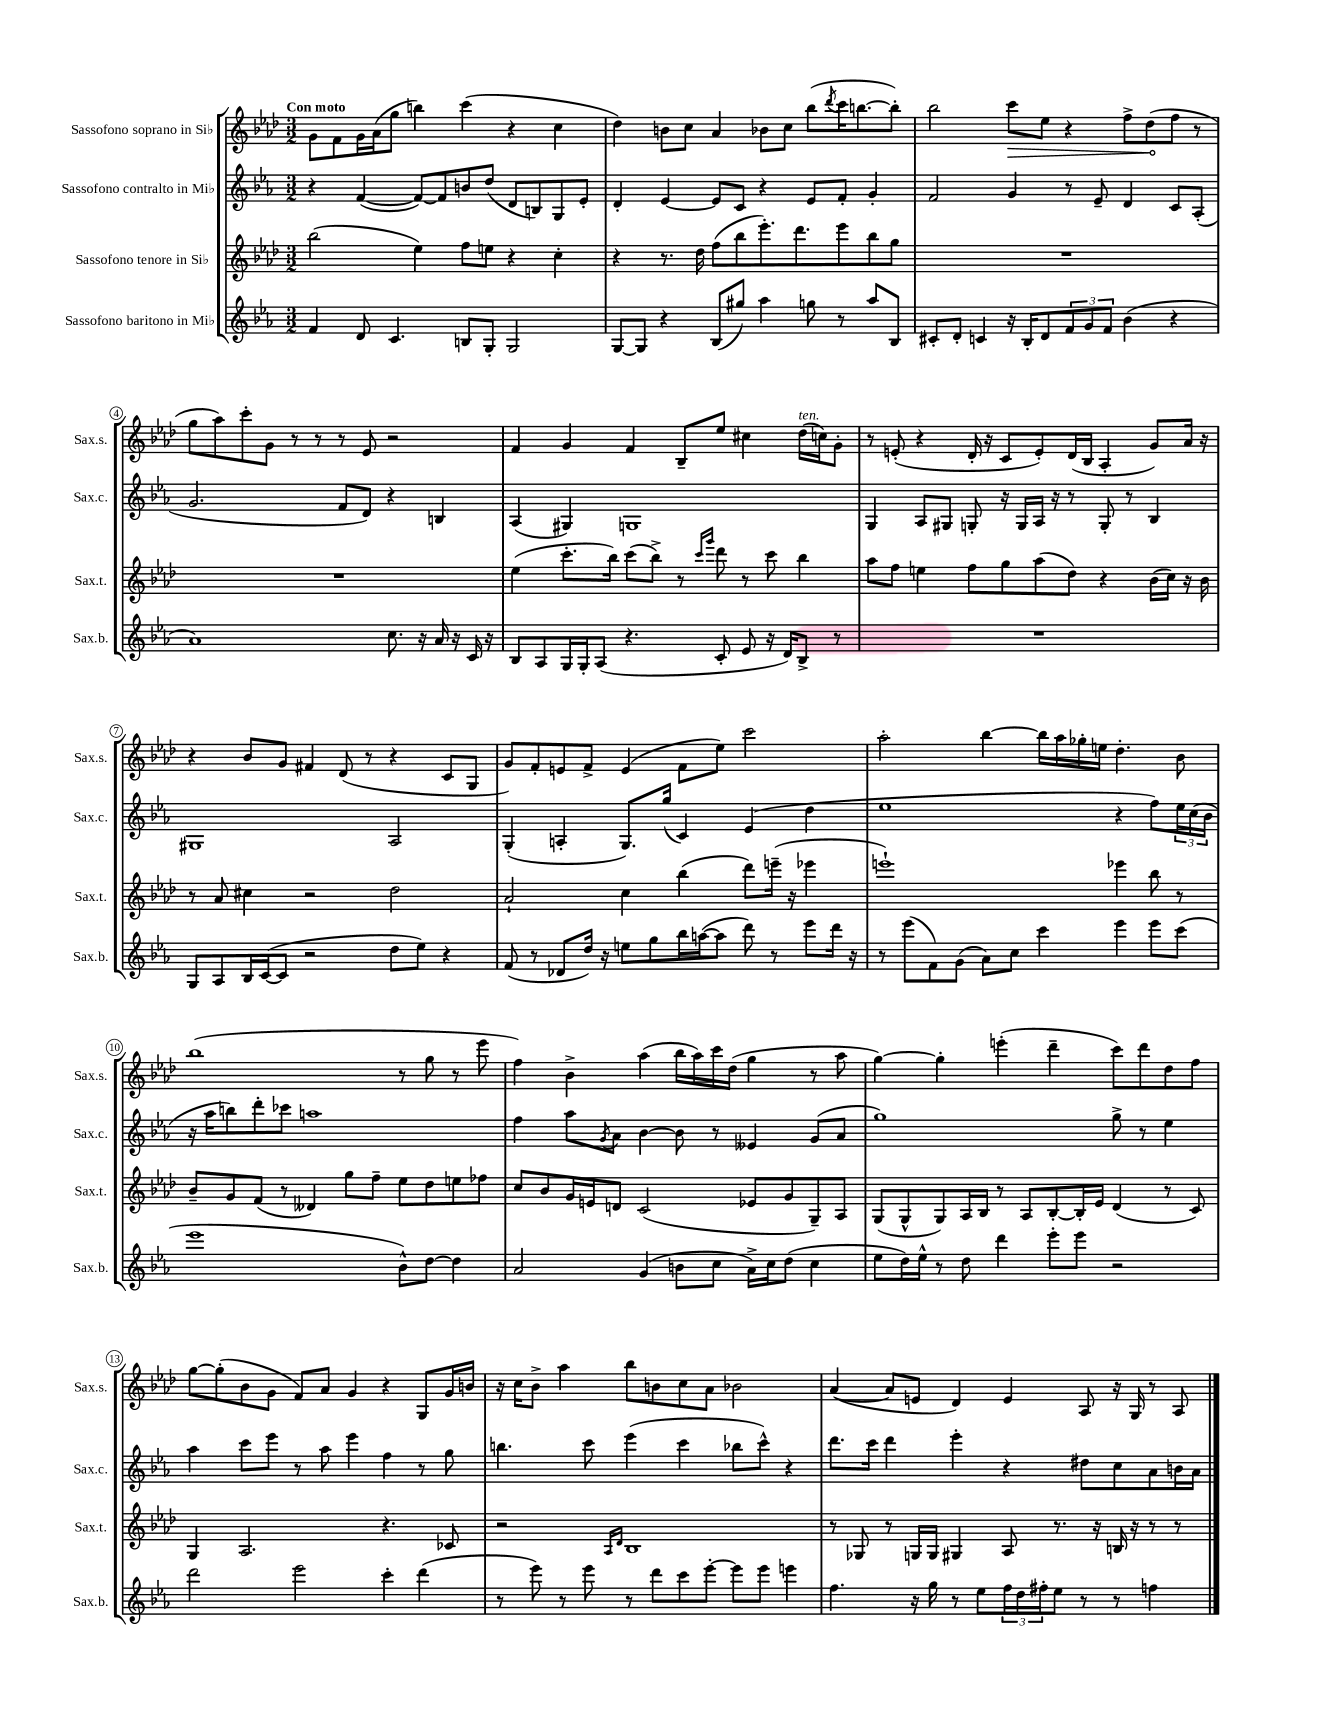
<<
\new StaffGroup <<
\new Staff = "s0" \with { instrumentName = "Sassofono soprano in Sib" shortInstrumentName = "Sax.s." } {
    \clef treble \key aes \major \numericTimeSignature \time 3/2 \tempo "Con moto"
    g'8 f'8 g'16 aes'16( g''8 b''4) c'''4( r4 c''4 |
    des''4) b'8 c''8 aes'4 bes'8 c''8 bes''8( \acciaccatura { des'''8 } c'''16 b''8.~ b''8-.) |
    bes''2 \once \override Hairpin.circled-tip = ##t c'''8\> ees''8 r4 f''8-> des''8\!( f''8 r8 |
    g''8 aes''8) c'''8-. g'8 r8 r8 r8 ees'8 r2 |
    f'4 g'4 f'4 bes8-- ees''8 cis''4 des''16^\markup { \italic "ten." }( c''16) g'8-. |
    r8 e'8-.( r4 des'16-. r16 c'8 e'8-.) des'16( bes16 aes4-. g'8) aes'16 r16 |
    r4 bes'8 g'8 fis'4 des'8( r8 r4 c'8 g8 |
    g'8) f'8-. e'8 f'8-> e'4( f'8 ees''8) c'''2 |
    aes''2-. bes''4~ bes''16 aes''16 ges''16-. e''16 des''4.-. bes'8 |
    bes''1( r8 g''8 r8 ees'''8 |
    f''4) bes'4-> aes''4( bes''16 aes''16) c'''16 des''16( g''4 r8 aes''8 |
    g''4~) g''4-. e'''4-.( des'''4-- c'''8) des'''8 des''8 f''8 |
    g''8~ g''8-.( bes'8 g'8 f'8) aes'8 g'4 r4 g8 g'16 b'16 |
    r16 c''16 bes'8-> aes''4 bes''8 b'8 c''8 aes'8 bes'2 |
    aes'4~( aes'8 e'8 des'4) e'4 aes8 r16 g16 r8 aes8 \bar "|." |
}
\new Staff = "s1" \with { instrumentName = "Sassofono contralto in Mib" shortInstrumentName = "Sax.c." } {
    \clef treble \key ees \major \numericTimeSignature \time 3/2
    r4 f'4~( f'8~) f'8 b'8 d''8( d'8 b8) g8 ees'8-. |
    d'4-. ees'4~ ees'8 c'8 r4 ees'8 f'8-. g'4-. |
    f'2 g'4 r8 ees'8-- d'4 c'8 aes8-.( |
    g'2. f'8 d'8) r4 b4 |
    aes4( gis4) g1 |
    g4 aes8 gis8 g8-. r16 g16 aes16 r16 r8 g8-. r8 bes4 |
    gis1 aes2 |
    g4-.( a4-. g8.) g''16( c'4) ees'4( d''4 |
    ees''1 r4 f''8) \tuplet 3/2 { ees''16 c''16( bes'16 } |
    r16 aes''16 b''8) d'''8-. ces'''8 a''1 |
    f''4 aes''8 \acciaccatura { g'8 } aes'8 bes'4~ bes'8 r8 eeses'4 g'8( aes'8 |
    g''1) g''8-> r8 ees''4 |
    aes''4 c'''8 ees'''8 r8 aes''8 ees'''4 f''4 r8 g''8 |
    b''4. c'''8 ees'''4( c'''4 bes''8 c'''8-^) r4 |
    d'''8. c'''16 d'''4 ees'''4-. r4 dis''8 c''8 aes'8 b'16 aes'16 \bar "|." |
}
\new Staff = "s2" \with { instrumentName = "Sassofono tenore in Sib" shortInstrumentName = "Sax.t." } {
    \clef treble \key aes \major \numericTimeSignature \time 3/2
    bes''2( ees''4) f''8 e''8 r4 c''4-. |
    r4 r8. des''16 f''8( bes''8 ees'''8.-.) des'''8. ees'''8 bes''8 g''8 |
    R1. |
    R1. |
    ees''4( c'''8.-. bes''16) c'''8( bes''8->) r8 \grace { c'''16 g'''16 } des'''8 r8 c'''8 bes''4 |
    aes''8 f''8 e''4 f''8 g''8 aes''8( des''8) r4 bes'16( c''16) r16 bes'16 |
    r8 aes'8 cis''4 r2 des''2 |
    aes'2-! c''4 bes''4( des'''8) e'''16--( r16 ees'''4 |
    e'''1-!) ees'''4 bes''8 r8 |
    bes'8-- g'8 f'8( r8 deses'4) g''8 f''8-- ees''8 des''8 e''8 fes''8 |
    c''8 bes'8 g'16 e'16 d'8 c'2( ees'8 g'8 g8--) aes8 |
    g8( g8-^ g8) aes16 bes16 r8 aes8 bes8~-. bes16-. ees'16 des'4( r8 c'8) |
    g4 aes2. r4. ces'8 |
    r2 \grace { aes16 des'16 } bes1 |
    r8 ges8 r8 g16 g16 gis4 aes8 r8. r16 b16 r16 r8 r8 \bar "|." |
}
\new Staff = "s3" \with { instrumentName = "Sassofono baritono in Mib" shortInstrumentName = "Sax.b." } {
    \clef treble \key ees \major \numericTimeSignature \time 3/2
    f'4 d'8 c'4. b8 g8-. g2 |
    g8~ g8 r4 bes8( gis''8) aes''4 g''8 r8 aes''8 bes8 |
    cis'8-. d'8-. c'4 r16 bes16-. d'8 \tuplet 3/2 { f'8 g'8 f'8 } bes'4( r4 |
    aes'1) c''8. r16 aes'16 r16 c'16 r16 |
    bes8 aes8 g16 g16-. aes8( r4. c'8-. ees'8 r16 d'16) bes8-> r8 |
    R1. |
    g8 aes8 bes16 c'16~( c'8 r2 d''8 ees''8) r4 |
    f'8( r8 des'8 d''16) r16 e''8 g''8 bes''16 a''16~( a''8 d'''8) r8 ees'''8 d'''16 r16 |
    r8 ees'''8( f'8) g'8( aes'8) c''8 c'''4 ees'''4 ees'''8 c'''8( |
    ees'''1 bes'8-^) d''8~ d''4 |
    aes'2 g'4( b'8 c''8 aes'16->) c''16 d''8( c''4 |
    ees''8 d''16) ees''16-^ r8 d''8 d'''4 ees'''8-. ees'''8 r2 |
    d'''2 ees'''2 c'''4-. d'''4( |
    r8 ees'''8) r8 ees'''8 r8 d'''8 c'''8 ees'''8~-. ees'''8 ees'''8 e'''4 |
    f''4. r16 g''16 r8 ees''8 \tuplet 3/2 { f''16 d''16 fis''16-. } ees''8 r8 r8 f''4 \bar "|." |
}
>>
>>
\layout { \context { \Score \override BarNumber.stencil = #(make-stencil-circler 0.1 0.3 ly:text-interface::print) } }
